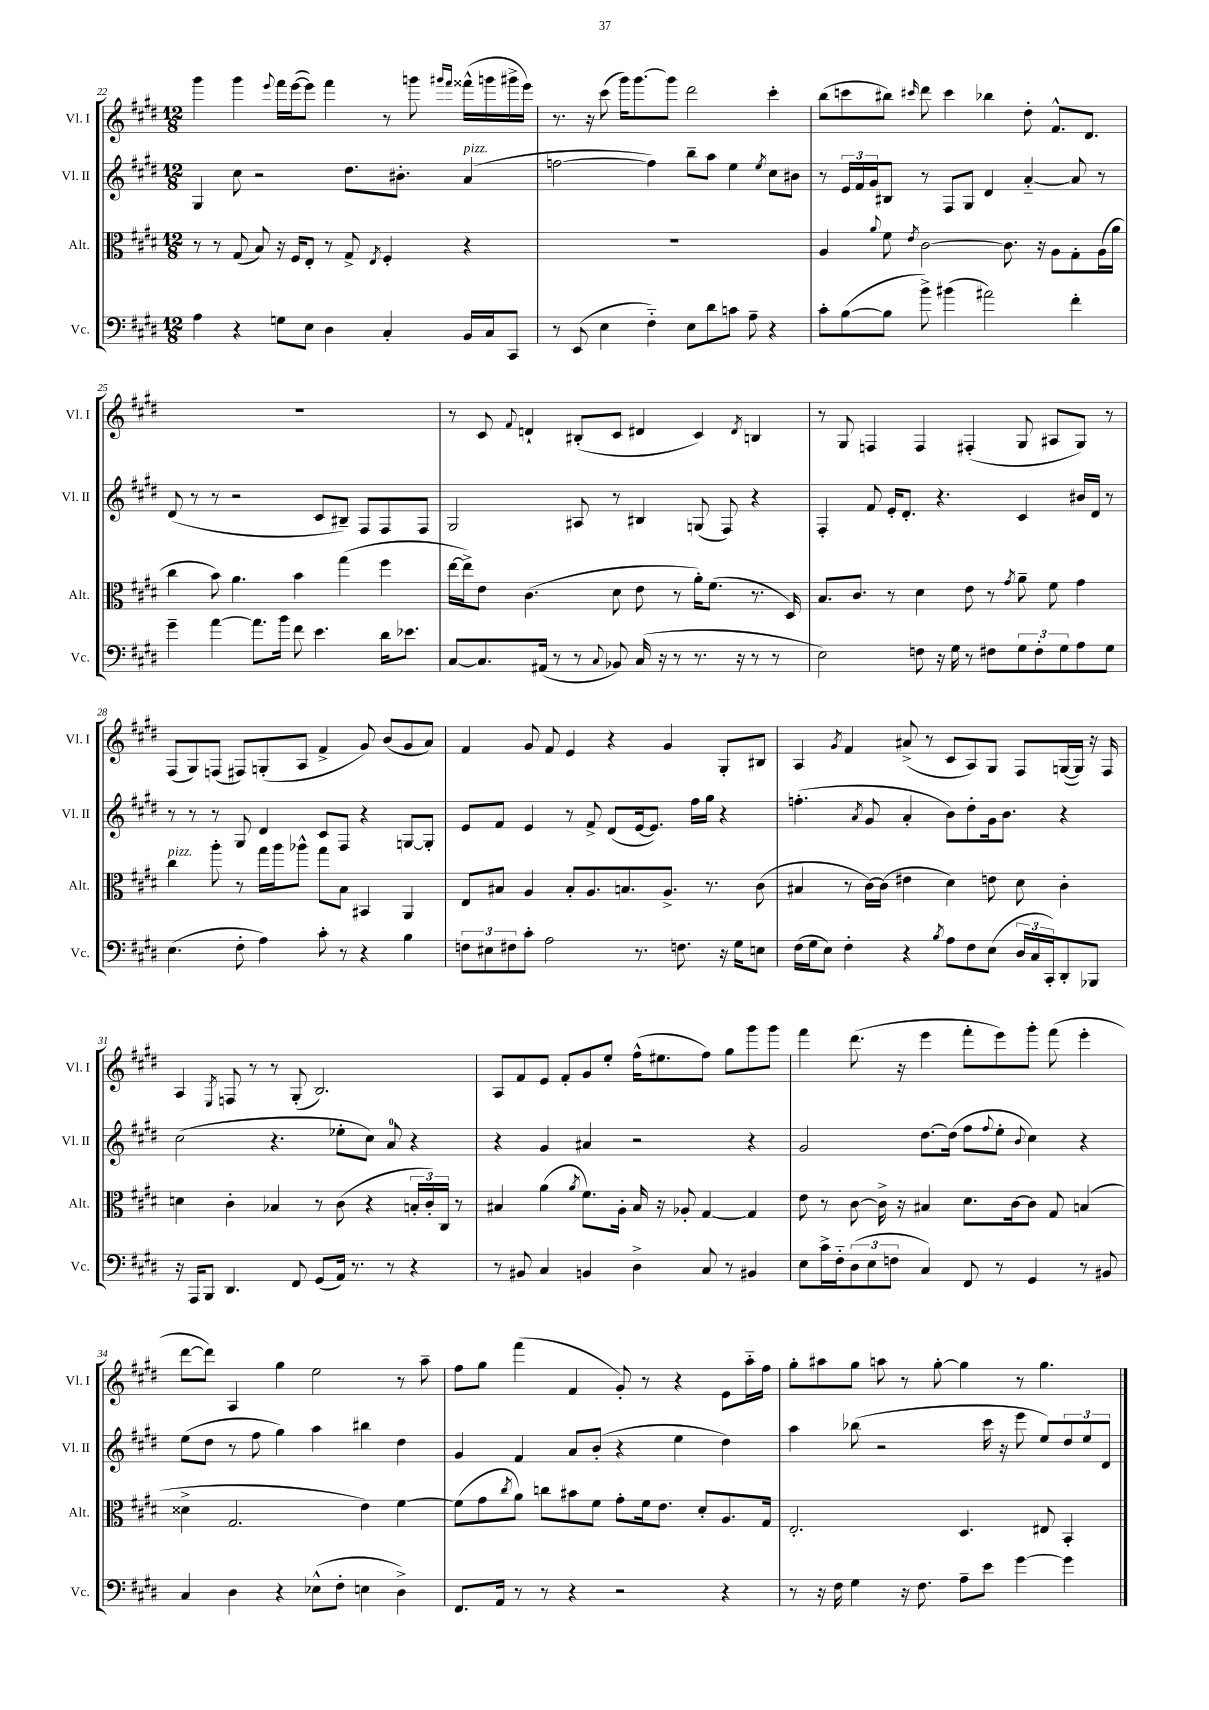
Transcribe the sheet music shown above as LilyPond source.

<<
\new StaffGroup <<
\new Staff = "s0" \with { instrumentName = "Vl. I" shortInstrumentName = "Vl. I" } {
    \clef treble \key e \major \numericTimeSignature \time 12/8
    gis'''4 gis'''4 \appoggiatura { e'''8 } fis'''16 e'''16~( e'''8) fis'''4 r8 g'''8 \grace { gis'''16 fis'''16 } fisis'''16-^( g'''16 gis'''16-> e'''16) |
    r8. r16 cis'''8( gis'''16) gis'''8.~ gis'''8 dis'''2 cis'''4-. |
    b''8( c'''8 bis''8) \grace { cis'''16 } dis'''8 cis'''4 bes''4 dis''8-. fis'8.-^ dis'8. |
    R1. |
    r8 cis'8 \appoggiatura { fis'8 } d'4-! bis8-.( cis'8 dis'4 cis'4) \acciaccatura { dis'8 } b4 |
    r8 gis8 f4 f4 fis4-.( gis8 ais8 gis8) r8 |
    fis8( gis8) f8( fis8) g8-.( a8 fis'4-> gis'8) b'8( gis'8 a'8) |
    fis'4 gis'8 fis'8 e'4 r4 gis'4 gis8-. bis8 |
    a4 \acciaccatura { gis'8 } fis'4 ais'8->( r8 cis'8 a8) gis8 fis8 g16~( g16) r16 fis16 |
    a4 \acciaccatura { e8 } f8 r8 r8 gis8-.( b2.) |
    a8 fis'8 e'8 fis'8-. gis'8 e''8-. fis''16-^( eis''8. fis''8) gis''8 gis'''8 gis'''8 |
    fis'''4 dis'''8.( r16 e'''4 fis'''8-. e'''8) gis'''8-. fis'''8( e'''4-. |
    dis'''8~ dis'''8) a4 gis''4 e''2 r8 a''8-- |
    fis''8 gis''8 fis'''4( fis'4 gis'8-.) r8 r4 e'8 a''16-_ fis''16 |
    gis''8-. ais''8 gis''8 a''8 r8 gis''8~-. gis''4 r8 gis''4. \bar "|." |
}
\new Staff = "s1" \with { instrumentName = "Vl. II" shortInstrumentName = "Vl. II" } {
    \clef treble \key e \major \numericTimeSignature \time 12/8
    gis4 cis''8 r2 dis''8. bis'8.-. a'4^\markup { \italic "pizz." }( |
    f''2~ f''4) b''8-- a''8 e''4 \acciaccatura { e''8 } cis''8 bis'8 |
    r8 \tuplet 3/2 { e'16 fis'16 gis'16 } bis8 r8 fis8 gis8 dis'4 a'4~-_ a'8 r8 |
    dis'8( r8 r8 r2 cis'8 bis8--) fis8 fis8 fis8 |
    gis2 ais8 r8 bis4 g8( fis8) r4 |
    fis4-. fis'8 e'16-. dis'8.-. r4. cis'4 bis'16 dis'16 r8 |
    r8 r8 r8 gis8 dis'4 cis'8 fis8 r4 g8~ g8-. |
    e'8 fis'8 e'4 r8 fis'8-> dis'8( e'16~ e'8.) fis''16 gis''16 r4 |
    f''4.-.( \acciaccatura { a'8 } gis'8 a'4-. b'8) dis''8-. gis'16 b'8. r4 |
    cis''2( r4. ees''8-. cis''8) a'8-0 r4 |
    r4 gis'4 ais'4 r2 r4 |
    gis'2 dis''8.~ dis''16( fis''8 \appoggiatura { fis''8 } e''8-. \appoggiatura { b'8 } cis''4) r4 |
    e''8( dis''8 r8 fis''8 gis''4) a''4 bis''4 dis''4 |
    gis'4 fis'4 a'8 b'8-.( r4 e''4 dis''4) |
    a''4 bes''8( r2 cis'''16 r16 e'''8 e''8) \tuplet 3/2 { dis''8 e''8 dis'8 } \bar "|." |
}
\new Staff = "s2" \with { instrumentName = "Alt." shortInstrumentName = "Alt." } {
    \clef alto \key e \major \numericTimeSignature \time 12/8
    r8 r8 gis8( b8) r16 fis16 e8-. r8 gis8-> \acciaccatura { e8 } fis4-. r4 |
    R1. |
    a4 \appoggiatura { a'8 } fis'8 \acciaccatura { e'8 } cis'2~ cis'8. r16 a8 gis8-. a16( a'16 |
    cis''4 b'8) a'4. b'4 gis''4( fis''4 |
    e''16~ e''16->) e'8 cis'4.( dis'8 e'8 r8 a'16-.) fis'8.( r8. dis16) |
    b8. cis'8. r8 dis'4 e'8 r8 \acciaccatura { gis'8 } a'8-- fis'8 gis'4 |
    cis''4^\markup { \italic "pizz." } a''8-. r8 gis''16 a''16 aes''8-^ gis''8 b8 bis,4 a,4 |
    e8 bis8 a4 bis8-. a8. b8. a8.-> r8. cis'8( |
    bis4 r8 cis'16~) cis'16( eis'4 dis'4) e'8 dis'8 cis'4-. |
    d'4 cis'4-. bes4 r8 cis'8( r4 \tuplet 3/2 { b16-. cis'16-.) cis16 } r8 |
    bis4 a'4( \acciaccatura { a'8 } fis'8.) a16-. bis16 r16 aes8-. gis4~ gis4 |
    e'8 r8 cis'8~ cis'16-> r16 bis4 dis'8. cis'16~ cis'8 gis8 b4( |
    disis'4-> gis2. e'4) fis'4~ |
    fis'8( gis'8 \acciaccatura { cis''8 } a'8) c''8 bis'8 fis'8 gis'8-. fis'16 e'8. dis'8-. a8. gis16 |
    e2.-. dis4. eis8 b,4-. \bar "|." |
}
\new Staff = "s3" \with { instrumentName = "Vc." shortInstrumentName = "Vc." } {
    \clef bass \key e \major \numericTimeSignature \time 12/8
    a4 r4 g8 e8 dis4 cis4-. b,16 cis16 cis,8 |
    r8 e,8( e4 fis4-_) e8 dis'8 c'8 a8-- r4 |
    cis'8-. b8~( b8 b'8->) bis'4( ais'2) fis'4-. |
    gis'4-- a'4~ a'8. b'16 fis'8 e'4. dis'16 ees'8. |
    cis8~ cis8. ais,16( r8 r8 \appoggiatura { cis8 } bes,8) cis16( r16 r8 r8. r16 r8 r8 |
    e2) f8 r16 gis16 r8 fis8 \tuplet 3/2 { gis8 fis8-. gis8 } a8 gis8 |
    e4.( fis8-. a4) cis'8-. r8 r4 b4 |
    \tuplet 3/2 { f8 eis8 fis8 } cis'8-. a2 r8. f8. r16 gis16 e8 |
    fis16( gis16 e8) fis4-. r4 \acciaccatura { b8 } a8 fis8 e8( \tuplet 3/2 { dis16 cis16 cis,16-.) } dis,8-. bes,,8 |
    r16 a,,16 b,,8 dis,4. fis,8 gis,8( a,16) r8. r8 r4 |
    r8 bis,8 cis4 b,4 dis4-> cis8 r8 bis,4 |
    e8 cis'16-> fis16-_ \tuplet 3/2 { dis8( e8 f8 } cis4) fis,8 r8 gis,4 r8 bis,8 |
    cis4 dis4 r4 ees8-^( fis8-. e4 dis4->) |
    fis,8. a,16 r8 r8 r4 r2 r4 |
    r8 r16 fis16 gis4 r16 fis8. a8-- e'8 gis'4~ gis'4 \bar "|." |
}
>>
>>
\layout { \context { \Score currentBarNumber = #22 } }
